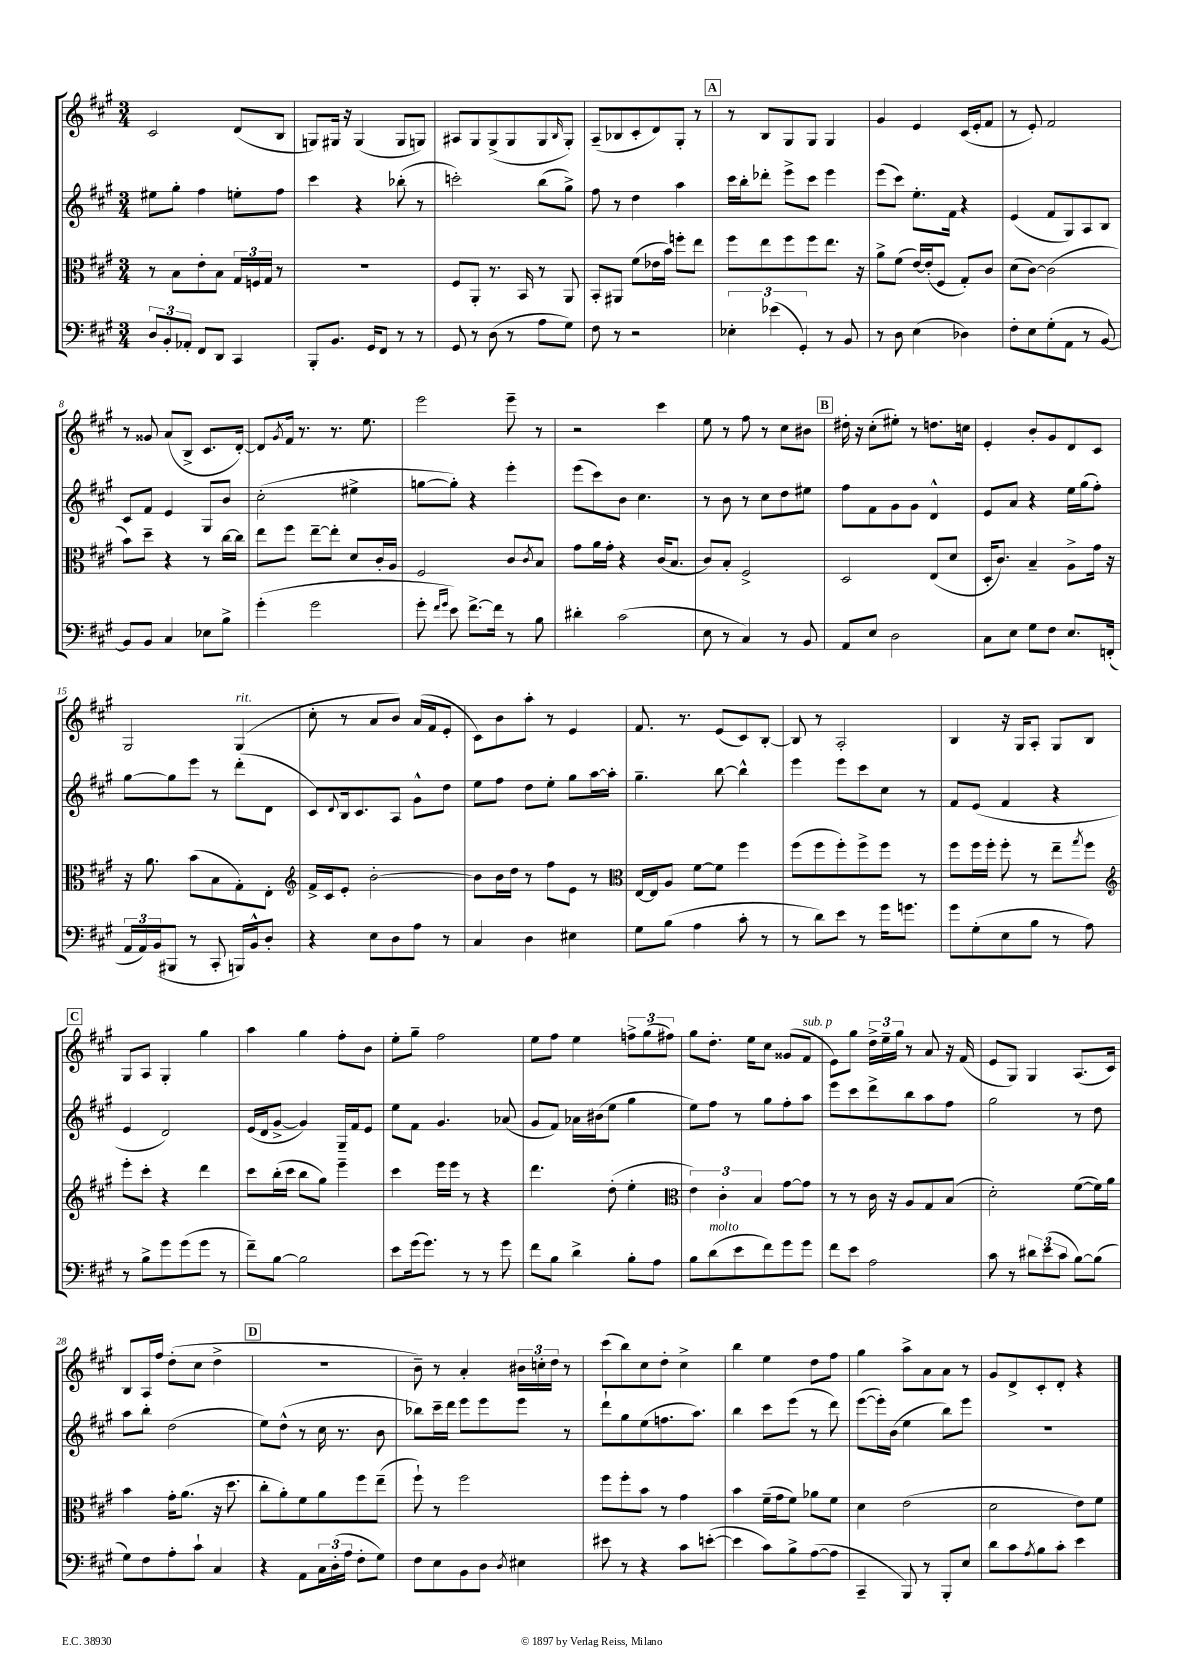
<<
\new StaffGroup <<
\new Staff = "s0" {
    \clef treble \key a \major \numericTimeSignature \time 3/4
    cis'2 d'8( b8 |
    g8) gis16 r16 gis4( gis8 g8) |
    ais8 gis8 gis8->( gis8 gis8 \grace { b16 } gis8-.) |
    a8--( bes8 cis'8-. d'8) gis8-. r8 |
    \mark \markup { \box "A" } r8 b8 gis8 gis8 gis4 |
    gis'4 e'4 cis'16( e'16-. fis'8 |
    r8 e'8-.) fis'2 |
    r8 gisis'8 a'8( b8-> cis'8. d'16~-.) |
    d'8 \acciaccatura { gis'8 } fis'16 r8. r8. e''8. |
    e'''2 e'''8-- r8 |
    r2 cis'''4 |
    e''8 r8 fis''8 r8 cis''8 bis'8 |
    \mark \markup { \box "B" } dis''16-. r16 cis''8-.( eis''8-.) r8 d''8. c''16 |
    e'4-. b'8-. gis'8 d'8 cis'8 |
    gis2 gis4^\markup { \italic "rit." }( |
    cis''8-. r8 a'8 b'8) a'16( fis'16 e'8-. |
    cis'8) b'8 a''8-. r8 e'4 |
    fis'8. r8. e'8( cis'8) b8~-. |
    b8 r8 a2-. |
    b4 r16 gis16 a8-. gis8 b8 |
    \mark \markup { \box "C" } gis8 a8 gis4-. gis''4 |
    a''4 gis''4 fis''8-. b'8 |
    e''8-. gis''8-- fis''2 |
    e''8 fis''8 e''4 \tuplet 3/2 { f''8-> gis''8( fis''8) } |
    gis''8 d''8.-. e''16 cis''8 gisis'8( fis'8^\markup { \italic "sub. p" } |
    e'8) gis''8 \tuplet 3/2 { d''16-> e''16-- gis''16 } r8 a'8 r16 fis'16( |
    e'8 gis8) gis4 a8.( cis'16) |
    b8 a16 fis''16 d''8-.( cis''8 d''4-> |
    \mark \markup { \box "D" } R2. |
    b'8--) r8 a'4-. \tuplet 3/2 { bis'16 c''16-. d''16 } r8 |
    cis'''8( b''8) cis''8 d''8-. cis''4-> |
    b''4 e''4 d''8 fis''8 |
    gis''4 a''8-> a'8 a'8 r8 |
    gis'8 d'8-> cis'8-. d'8-. r4 \bar "|." |
}
\new Staff = "s1" {
    \clef treble \key a \major \numericTimeSignature \time 3/4
    eis''8 gis''8-. fis''4 e''8-. fis''8 |
    cis'''4 r4 bes''8-.( r8 |
    c'''2-.) b''8( gis''8->) |
    fis''8 r8 d''4 a''4 |
    \mark \markup { \box "A" } cis'''16 b''16-. des'''8-. e'''8-> cis'''8 e'''4 |
    e'''8( cis'''8) e''8.-. fis'16 r4 |
    e'4( fis'8 gis8) a8 b8 |
    cis'8 fis'8 e'4 gis8 b'8 |
    cis''2-.( eis''4-> |
    g''8~ g''8-.) r4 e'''4-. |
    e'''8( cis'''8) b'8 cis''4. |
    r8 b'8 r8 cis''8 d''8 eis''8 |
    \mark \markup { \box "B" } fis''8 fis'8 gis'8 gis'8 d'4-^ |
    e'8 a'8 r4 e''16 gis''16( fis''8-.) |
    gis''8~ gis''8 e'''8 r8 d'''8-.( d'8 |
    cis'8) \appoggiatura { d'8 } b16 cis'8. a8 gis'8-^ d''8 |
    e''8 fis''8 d''8 e''8-. gis''8 a''16~ a''16-. |
    gis''4.-- b''8~ b''4-^ |
    e'''4 e'''8 cis'''8 cis''8 r8 |
    fis'8 e'8( fis'4 r4 |
    \mark \markup { \box "C" } e'4 d'2) |
    e'16( d'16 gis'8~-> gis'4) gis16-- fis'16 e'8 |
    e''8 fis'8 gis'4. aes'8( |
    gis'8 fis'8) aes'16 bis'16( e''8 gis''4 |
    e''8) fis''8 r8 gis''8 fis''8-. a''8 |
    e'''8 cis'''8 d'''8-> b''8 a''8 fis''8 |
    gis''2 r8 d''8 |
    a''8 b''8-. d''2( |
    \mark \markup { \box "D" } e''8) d''8-^( r8 cis''16 r8. b'8 |
    bes''8) cis'''16-- d'''16 e'''8 e'''8 e'''8 r8 |
    d'''8-! gis''8 e''8( f''8. a''8.) |
    b''4 cis'''8 e'''8( r8 d'''8) |
    e'''8~( e'''16-.) b'16( e''4 b''8) e'''8 |
    R2. \bar "|." |
}
\new Staff = "s2" {
    \clef alto \key a \major \numericTimeSignature \time 3/4
    r8 b8 e'8-. b8 \tuplet 3/2 { gis16 f16 gis16 } r8 |
    R2. |
    fis8 a,8-. r8. b,16 r8 a,8 |
    b,8-. ais,8 fis'8( ees'16 b'16) f''8-. e''8 |
    \mark \markup { \box "A" } fis''8 e''8 fis''8 fis''8 e''8. r16 |
    a'8-> fis'8( e'16~) e'16-.( fis8 gis8-.) cis'8 |
    d'8( cis'8~) cis'2( |
    b'8) d''8-- r4 r8 cis''16~ cis''16 |
    e''8 fis''8 e''8~-- e''8-. d'8 cis'16-. a16 |
    fis2 cis'8 \acciaccatura { cis'8 } b8 |
    gis'8 a'16 gis'16-. r4 cis'16( b8. |
    cis'8) b8-. fis2-> |
    \mark \markup { \box "B" } d2 e8( d'8 |
    d16-. cis'8.) b4-- a8-> gis'16 r16 |
    r16 a'8. b'8( b8 gis8-.) e8-. |
    \clef treble fis'16-> cis'16 e'8-. b'2~-. |
    b'8 b'16 d''16 r8 fis''8 e'8 r8 |
    \clef alto e16~ e16 a8 fis'8~ fis'8 fis''4 |
    fis''8( fis''8 fis''8-.) fis''8-> fis''8 r8 |
    fis''8 fis''16 fis''16-. fis''8-. r8 e''8-- \acciaccatura { gis''8 } fis''8 |
    \mark \markup { \box "C" } \clef treble e'''8-. cis'''8-. r4 d'''4 |
    cis'''8 b''16-.( cis'''16 b''8 gis''8) e'''4-- |
    cis'''4 e'''16 e'''16 r8 r4 |
    d'''4. d''8-.( e''4-. |
    \clef alto \tuplet 3/2 { e'4) cis'4-. b4 } gis'8~ gis'8 |
    r8 r8 cis'16 r16 a8 gis8 b8( |
    d'2-.) fis'8~( fis'16) a'16 |
    b'4 gis'16-. a'8.( r16 d''8. |
    \mark \markup { \box "D" } cis''8-. a'8-.) fis'8 a'8 fis''8 e''8--( |
    fis''8-!) r8 fis''2 |
    fis''8 fis''8-. b'8 r8 gis'4 |
    b'4 fis'16--( gis'16 fis'8) aes'8 fis'8 |
    d'4 e'2( |
    d'2 e'8) fis'8 \bar "|." |
}
\new Staff = "s3" {
    \clef bass \key a \major \numericTimeSignature \time 3/4
    \tuplet 3/2 { d8 b,8-. aes,8-. } fis,8 d,8 cis,4 |
    b,,8-. b,8. gis,16 fis,8 r8 r8 |
    gis,8 r8 d8( r8 a8 gis8) |
    fis8 r8 r2 |
    \mark \markup { \box "A" } \tuplet 3/2 { ees4-. ees'4( gis,4-.) } r8 b,8 |
    r8 d8 e4( des4) |
    fis8-. e8 gis8-.( a,8 r8 b,8~) |
    b,8 b,8 cis4 ees8 b8-> |
    gis'4-.( gis'2 |
    gis'8-. \grace { fis'16 gis'16 } e'8) fis'8.~-> fis'16 r8 b8 |
    dis'4-. cis'2( |
    e8 r8 cis4) r8 b,8 |
    \mark \markup { \box "B" } a,8 e8 d2 |
    cis8 e8 gis8 fis8 e8. f,16-.( |
    \tuplet 3/2 { a,16 a,16) b,16( } bis,,8 r8 cis,8-. b,,16) b,16-^ d8-. |
    r4 e8 d8 a8 r8 |
    cis4 d4 eis4 |
    gis8 b8( a4 cis'8-. r8 |
    r8 d'8) e'8 r8 gis'16 g'8. |
    gis'8 gis8-.( e8 b8 r8 a8) |
    \mark \markup { \box "C" } r8 b8-> gis'8 gis'8( gis'8 r8 |
    fis'8--) b8~ b2 |
    e'8 gis'16( gis'8.) r8 r8 gis'8 |
    fis'8 b8 d'4-> b8-. a8 |
    b8 d'8^\markup { \italic "molto" }( e'8 fis'8) gis'8 gis'8 |
    fis'8 e'8 a2 |
    cis'8 r8 \tuplet 3/2 { dis'8 e'8( cis'8 } b8~) b8( |
    gis8) fis8 a8-. cis'8-! cis4 |
    \mark \markup { \box "D" } r4 a,8 \tuplet 3/2 { cis16 d16-.( a16 } fis8-. gis8) |
    fis8 e8 b,8 d8 \acciaccatura { d8 } eis4 |
    eis'8 r8 r4 cis'8 e'8~-.( |
    e'4 cis'8) b8-> a8~( a8 |
    cis,4-- b,,8) r8 b,,8-. e8 |
    d'8 cis'8 \acciaccatura { a8 } b8 cis'8-. e'4 \bar "|." |
}
>>
>>
